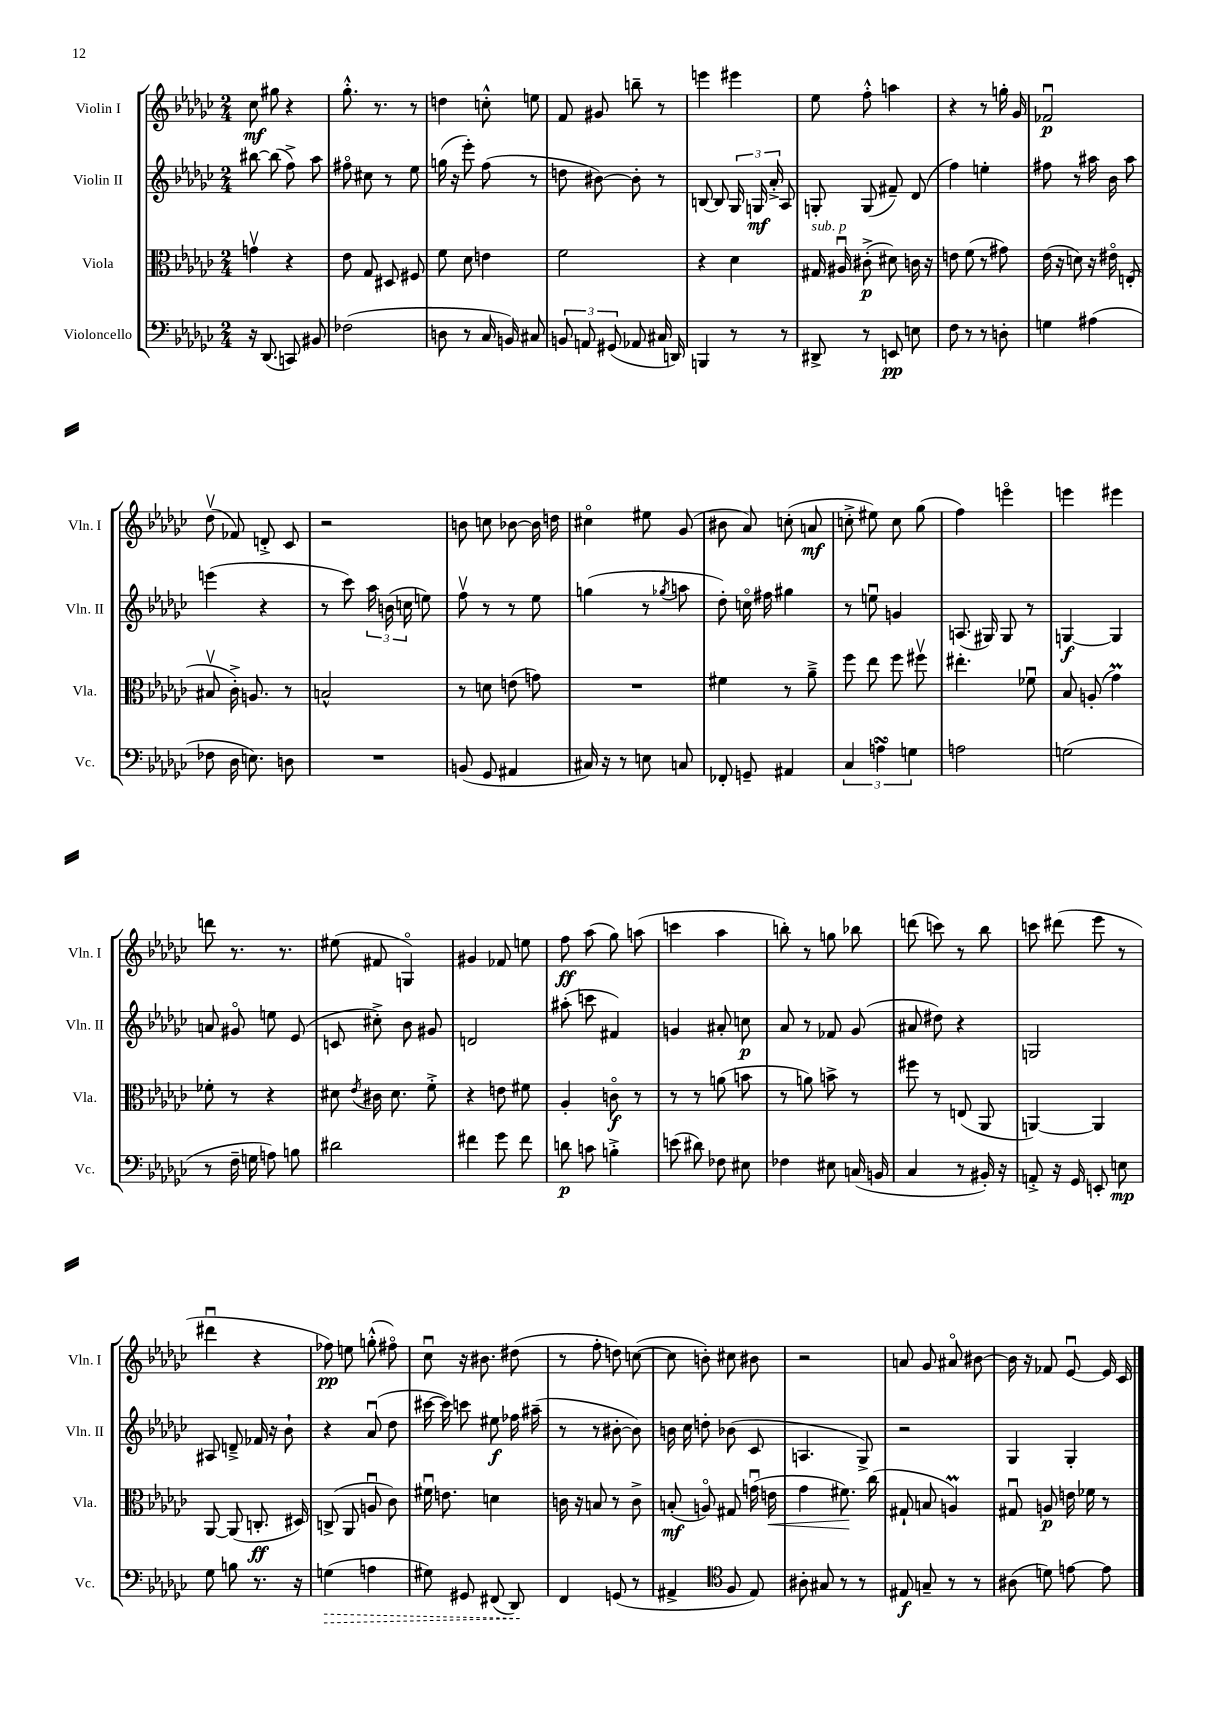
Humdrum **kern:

**kern	**kern	**kern	**kern
*staff4	*staff3	*staff2	*staff1
*clefF4	*clefC3	*clefG2	*clefG2
*k[b-e-a-d-g-c-]	*k[b-e-a-d-g-c-]	*k[b-e-a-d-g-c-]	*k[b-e-a-d-g-c-]
*M2/4	*M2/4	*M2/4	*M2/4
16r	4gv\	[8bb#\	8cc-\
(8.DD-/	.	.	.
.	.	(8bb#\]	8gg#\
8CC/)	4r	8ff^\)	4r
8BB#/	.	8aa-\	.
=	=	=	=
(2F-\	8e-\	8ff#o\	8.gg-'^^\
.	8G-/	8cc#\	.
.	.	.	8.r
.	8D#/	8r	.
.	8F#/	8ee-\	8r
=	=	=	=
8D\	8f\	(16gg\	4dd\
.	.	16r	.
8r	8d-\	8eee-'\)	.
16C-/	4e\	(8ff\	8cc'^^\
16BB/)	.	.	.
8C#/	.	8r	8ee\
=	=	=	=
12BB/	2f\	8dd\	8f/
12AA/	.	.	.
.	.	[8b#\)	8g#/
(12GG#/	.	.	.
8AA-/	.	8b#'\]	8bb~\
16C#/	.	8r	8r
16DD/)	.	.	.
=	=	=	=
4BBB/	4r	[8B/	4eee\
.	.	8B/]	.
8r	4d-\	24G-/	4eee#\
.	.	24G/	.
.	.	24a-'^/	.
8r	.	8A-/	.
=	=	=	=
8DD#^/	16G#/	8G'/	8ee-\
.	16A#u/	.	.
8r	(8c#'^\	(8G/	8ff'^^\
8EE/	8d#\)	8f#~/)	4aa\
8E\	16c\	(8d-/	.
.	16r	.	.
=	=	=	=
8F\	8e\	4ff\)	4r
8r	(8f\	.	.
8r	8r	4ee'\	8r
8D'\	8g#\)	.	16gg'\
.	.	.	16g-/
=	=	=	=
4G\	(16e-\	8ff#\	2f-u/
.	16r	.	.
.	8d\)	8r	.
(4A#\	16r	16aa#\	.
.	16e#o\	16b-\	.
.	(8E'/	8aa#\	.
=	=	=	=
8F-\	8B#v/	(4eee\	(8dd-v\
16D-\	16c-'^\)	.	8f-/)
8.E\)	8.A/	.	.
.	.	4r	8d'^/
8D\	8r	.	8c-/
=	=	=	=
2r	2B^^/	8r	2r
.	.	8ccc-\)	.
.	.	24aa-\	.
.	.	(24b\	.
.	.	24cc\	.
.	.	8ee\)	.
=	=	=	=
(8BB/	8r	8ffv\	8b\
8GG-/	8d\	8r	8cc\
4AA#/	(8e\	8r	[8b-\
.	8g\)	8ee-\	16b-\]
.	.	.	16dd\
=	=	=	=
16C#/)	2r	(4gg\	4cc#o\
16r	.	.	.
8r	.	.	.
8E\	.	8r	8ee#\
.	.	8qgg-/	.
8C/	.	8aa\	(8g-/
=	=	=	=
8FF-'/	4f#\	8dd-'\)	8b#\
8GG~/	.	16cco\	8a-/)
.	.	16ff#\	.
4AA#/	8r	4gg#\	(8cc'\
.	8a-~^\	.	8a/
=	=	=	=
6C-/	8ff\	8r	8cc'^\
.	8ee-\	8eeu\	8ee#\)
6A\	.	.	.
.	8ff\	4g/	8cc\
6G\	.	.	.
.	8ff#v\	.	(8gg-\
=	=	=	=
2A\	4.ee#'\	(8.A/	4ff\)
.	.	16G#/)	.
.	.	8G#/	4eeeo\
.	8f-u\	8r	.
=	=	=	=
(2G\	8B-/	[4G/	4eee\
.	(8A'/	.	.
.	4g-\)	4G/]	4eee#\
=	=	=	=
8r	8f-'\	8a/	8ddd\
16F~\	8r	8g#o/	8.r
16G\	.	.	.
8A\)	4r	8ee\	.
.	.	.	8.r
8B\	.	(8e-/	.
=	=	=	=
2d#\	8d#\	8c/	(8ee#\
.	8qe-/	.	.
.	16c#\	8cc#'^\)	8f#/
.	8.d#\	.	.
.	.	8b-\	4Go/)
.	8f'^\	8g#/	.
=	=	=	=
4f#\	4r	2d/	4g#/
8g-\	8e\	.	8f-/
8f#\	8f#\	.	8ee\
=	=	=	=
8d\	4A-'/	(8aa#'\	8ff\
8c\	.	8ccc\	(8aa-\
4B'^\	8co\	4f#/)	8gg-\)
.	8r	.	(8aa\
=	=	=	=
(8e\	8r	4g/	4ccc\
8d#\)	8r	.	.
8F-\	(8a\	8a#'/	4aa-\
8E#\	8b\	8cc\	.
=	=	=	=
4F-\	8r	8a-/	8bb'\)
.	8a\)	8r	8r
8E#\	8b^\	8f-/	8gg\
(16C/	8r	(8g-/	8bb-\
16BB/	.	.	.
=	=	=	=
4C-/	8ff#\	8a#/	(8ddd\
.	8r	8dd#\)	8ccc\)
8r	(8E/	4r	8r
16BB#'/)	8AA-/	.	8bb-\
16r	.	.	.
=	=	=	=
8AA'^/	[4AA/)	2G/	8ccc\
16r	.	.	(8ddd#\
16GG-/	.	.	.
8EE'/	4AA/]	.	8eee-\
8E\	.	.	8r
=	=	=	=
8G-\	[8AA-/	8A#/	4ddd#u\
8B\	(8AA-/]	8d~^/	.
8.r	8.C'/	16f-/	4r
.	.	16r	.
.	.	8b-`\	.
16r	16D#/)	.	.
=	=	=	=
(4G\	(8C^/	4r	8ff-\)
.	8AA-/	.	8ee\
4A\	8Au/	(8a-u/	(8gg'^^\
.	8c-\)	8dd-\	8ff#o\)
=	=	=	=
8G#\)	16f#u\	[16ccc#\	8cc-u\
.	8.e\	16ccc#\])	.
8GG#/	.	8ccc\	16r
.	.	.	8.b#\
(8FF#/	4d\	8ee#\	.
8DD-/)	.	16ff-\	(8dd#\
.	.	(16aa#~\	.
=	=	=	=
4FF/	16c\	8r	8r
.	16r	.	.
.	8B/	8r	8ff'\
(8GG/	8r	[8b#'\	8dd\)
8r	8c^\	8b#\])	([8cc\
=	=	=	=
4AA#^/	(8B'/	16b\	8cc\]
.	.	16cc-\	.
.	8Ao/)	8dd'\	8b'\)
*clefC4	*	*	*
8F/	8G#/	(8b-\	8cc#\
8E-/)	(16gu\	8c-/	8b#\
.	16e\	.	.
=	=	=	=
8A#'\	4g-\	4.A/	2r
8G#/	.	.	.
8r	8.f#\)	.	.
8r	.	8G-^/)	.
.	(16cc-\	.	.
=	=	=	=
8E#/	8G#`/	2r	8a/
8G~/	8B/	.	8g-/
8r	4A/)	.	8a#o/
8r	.	.	[8b#\
=	=	=	=
(8A#\	8G#u/	4G-/	16b#\]
.	.	.	16r
8d\)	8A/	.	8f-/
[8e\	16e\	4G-'/	[8e-u/
.	16f-\	.	.
8e\]	8r	.	16e-/]
.	.	.	16c-/
==	==	==	==
*-	*-	*-	*-
